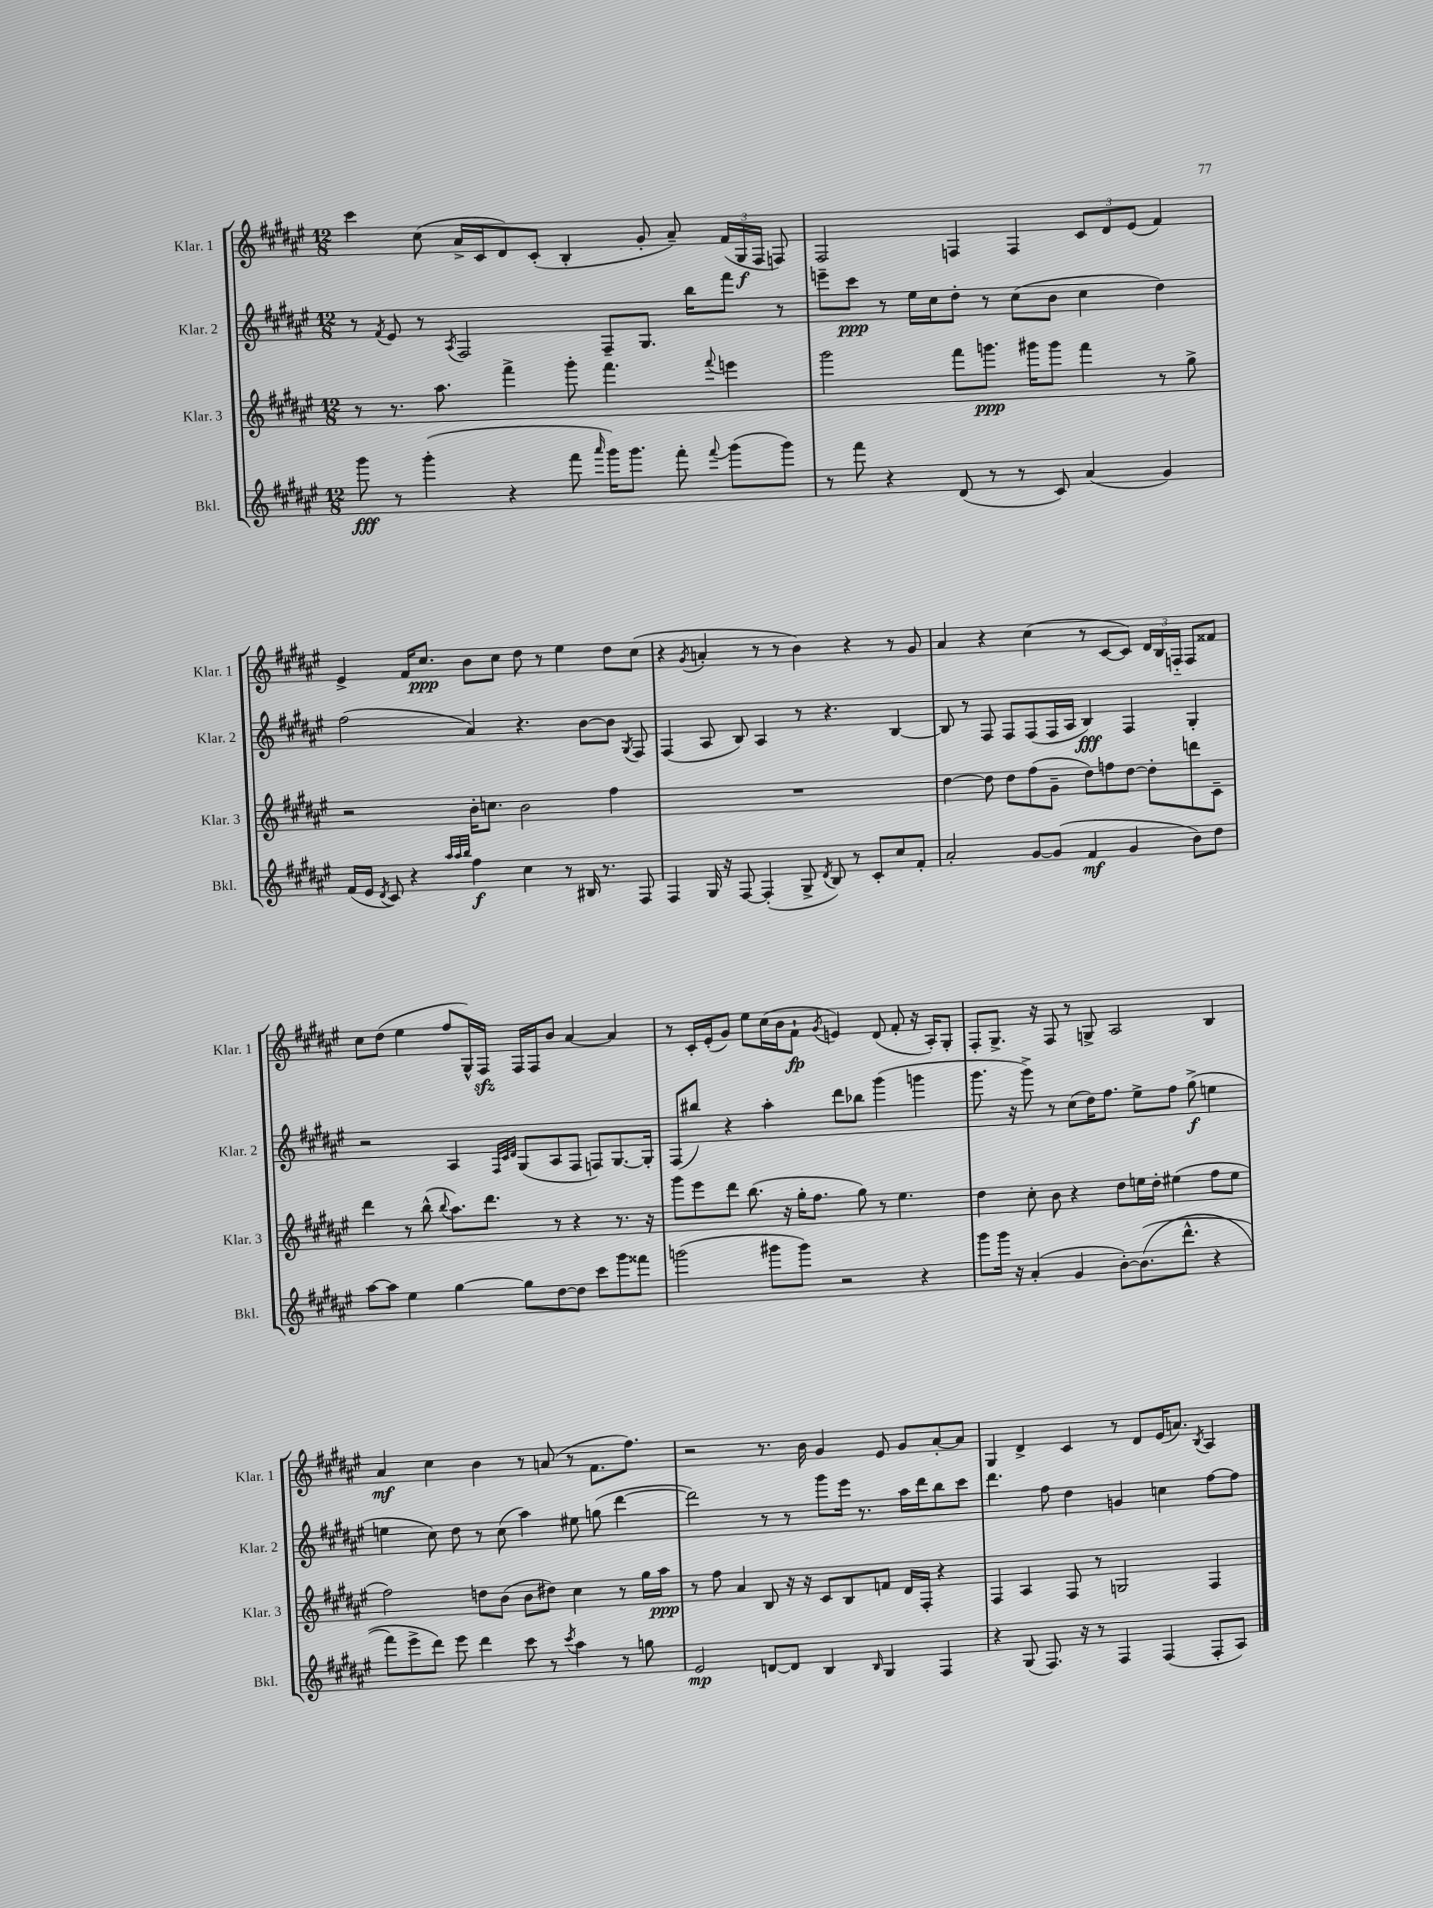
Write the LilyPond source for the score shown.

<<
\new StaffGroup <<
\new Staff = "s0" \with { instrumentName = "Klar. 1" shortInstrumentName = "Klar. 1" } {
    \clef treble \key fis \major \numericTimeSignature \time 12/8
    \autoBeamOff cis'''4 cis''8( ais'16[-> cis'16 dis'8) cis'8]-.( b4-. gis'8-. ais'8--) \tuplet 3/2 { fis'16[( gis16\f fis16] } f8) |
    fis2 f4 f4 \tuplet 3/2 { cis'8[ dis'8 eis'8]( } fis'4) |
    eis'4-> fis'16[ cis''8.]\ppp b'8[ cis''8] dis''8 r8 eis''4 dis''8[ cis''8]( |
    r4 \acciaccatura { gis'8 } a'4-. r8 r8 b'4) r4 r8 gis'8 |
    ais'4 r4 cis''4( r8 cis'8[~ cis'8]) \tuplet 3/2 { dis'16[ b16 f16]-_ } f8[ fisis'8] |
    cis''8[ dis''8]( eis''4 fis''8[ gis16-^) fis16]\sfz fis16[ fis16 b'8] ais'4~ ais'4 |
    r8 cis'16[-. eis'16-.( gis'8]) eis''8[ cis''16( b'16 fis'8]-!\fp \acciaccatura { gis'8 } e'4) dis'8( fis'8-. r16 ais16[-.) gis8]-. |
    fis8[-. gis8.]-> r16 fis8 r8 g8-> ais2 b4 |
    ais'4\mf cis''4 b'4 r8 a'8( r8 fis'8.[ fis''8.]) |
    r2 r8. b'16 gis'4 eis'8 gis'8[ ais'8~-. ais'8] |
    gis4 dis'4-> cis'4 r8 dis'8[ eis'16( a'8.]) \acciaccatura { b8 } ais4 \bar "|." |
}
\new Staff = "s1" \with { instrumentName = "Klar. 2" shortInstrumentName = "Klar. 2" } {
    \clef treble \key fis \major \numericTimeSignature \time 12/8
    \autoBeamOff r8 \acciaccatura { fis'8 } eis'8 r8 \acciaccatura { ais8 } fis2 fis8[-- gis8.] b''16[ fis'''8] r8 |
    e'''8[-- cis'''8]\ppp r8 eis''16[ cis''16 dis''8]-. r8 cis''8[( b'8] cis''4 dis''4) |
    fis''2( ais'4) r4. b'8[~ b'8] \acciaccatura { gis8 } fis8 |
    fis4( ais8 b8) ais4 r8 r4. b4~ |
    b8 r8 fis8 fis8[ fis8( fis16 ais16] b4\fff) fis4 gis4-. |
    r2 ais4 \grace { fis32[ cis'32 dis'32] } gis8[( ais8 fis8] f8[) gis8.~ gis16]-. |
    fis8[( bis''8]) r4 ais''4-. dis'''8[ bes''8] gis'''4( g'''4 |
    gis'''8. r16 gis'''8->) r8 cis''8[( dis''16) fis''8.] eis''8[-> fis''8] gis''8->\f( e''4 |
    e''4 cis''8) dis''8 r8 cis''8( ais''4) eis''8 g''8( dis'''4~ |
    dis'''2) r8 r8 gis'''8[ eis'''16] r8. ais''16[ dis'''16 b''8 cis'''8] |
    dis'''4. fis''8 dis''4 g'4 c''4 fis''8[~ fis''8] \bar "|." |
}
\new Staff = "s2" \with { instrumentName = "Klar. 3" shortInstrumentName = "Klar. 3" } {
    \clef treble \key fis \major \numericTimeSignature \time 12/8
    \autoBeamOff r8 r8. ais''8. fis'''4-> gis'''8-. fis'''4. \appoggiatura { fis'''8 } e'''4 |
    gis'''2 fis'''8[ g'''8.]\ppp gis'''16[ gis'''8] fis'''4 r8 gis''8-> |
    r2 b'16[-. c''8.] b'2 fis''4 |
    R1. |
    dis''4~ dis''8 dis''8[ fis''8( gis'8]-- dis''8[) f''8 dis''8]~ dis''8[-. d'''8 cis'8]-- |
    dis'''4 r8 b''8-^( \appoggiatura { b''8 } ais''8.[) dis'''8.] r8 r4 r8. r16 |
    gis'''8[ eis'''8 dis'''8] b''8.( r16 gis''16[-. fis''8.] gis''8) r8 eis''4. |
    dis''4 cis''8-. b'8 r4 dis''8[ e''16 dis''16]-. eis''4( fis''8[ eis''8] |
    fis''2) d''8[ b'8]( b'8[ dis''8]) cis''4 r8 gis''16[ ais''16]\ppp |
    r8 fis''8 ais'4 b8 r16 r16 cis'8[ b8 f'8] dis'16[ fis16]-. r4 |
    fis4 ais4 fis8 r8 g2 fis4 \bar "|." |
}
\new Staff = "s3" \with { instrumentName = "Bkl." shortInstrumentName = "Bkl." } {
    \clef treble \key fis \major \numericTimeSignature \time 12/8
    \autoBeamOff gis'''8\fff r8 gis'''4-.( r4 fis'''8 \grace { ais'''16 } gis'''16[) gis'''8.] fis'''8-. \appoggiatura { fis'''8 } gis'''8[( gis'''8]) |
    r8 fis'''8 r4 dis'8( r8 r8 cis'8) ais'4( gis'4) |
    fis'16[( eis'16] \acciaccatura { dis'8 } cis'8) r4 \grace { ais''32[ ais''32 b''32] } fis''4\f cis''4 r8 bis16 r8. fis8 |
    fis4 gis16 r16 fis8~ fis4-.( gis8-> \acciaccatura { dis'8 } b8) r8 cis'8[-. cis''8 fis'8]-. |
    ais'2-. gis'8[~ gis'8]( fis'4\mf gis'4 b'8[) dis''8] |
    ais''8[~ ais''8] eis''4 gis''4~ gis''8[ dis''8~ dis''8] cis'''8[ gis'''8 fisis'''8] |
    g'''2( gis'''8[ gis'''8]) r2 r4 |
    gis'''8[ gis'''16] r16 ais'4-.( gis'4 b'8[~-.) b'8.(\( dis'''8.]-^ r4 |
    fis'''8[) eis'''8-> dis'''8]\) eis'''8 dis'''4 cis'''8 r8 \acciaccatura { cis'''8 } ais''4 r8 g''8 |
    eis'2\mp d'8[~ d'8] b4 \grace { b16 } gis4 fis4 |
    r4 gis8( fis8.) r16 r8 fis4 fis4( fis8[-. ais8]) \bar "|." |
}
>>
>>
\layout { \context { \Score \remove "Bar_number_engraver" } }
